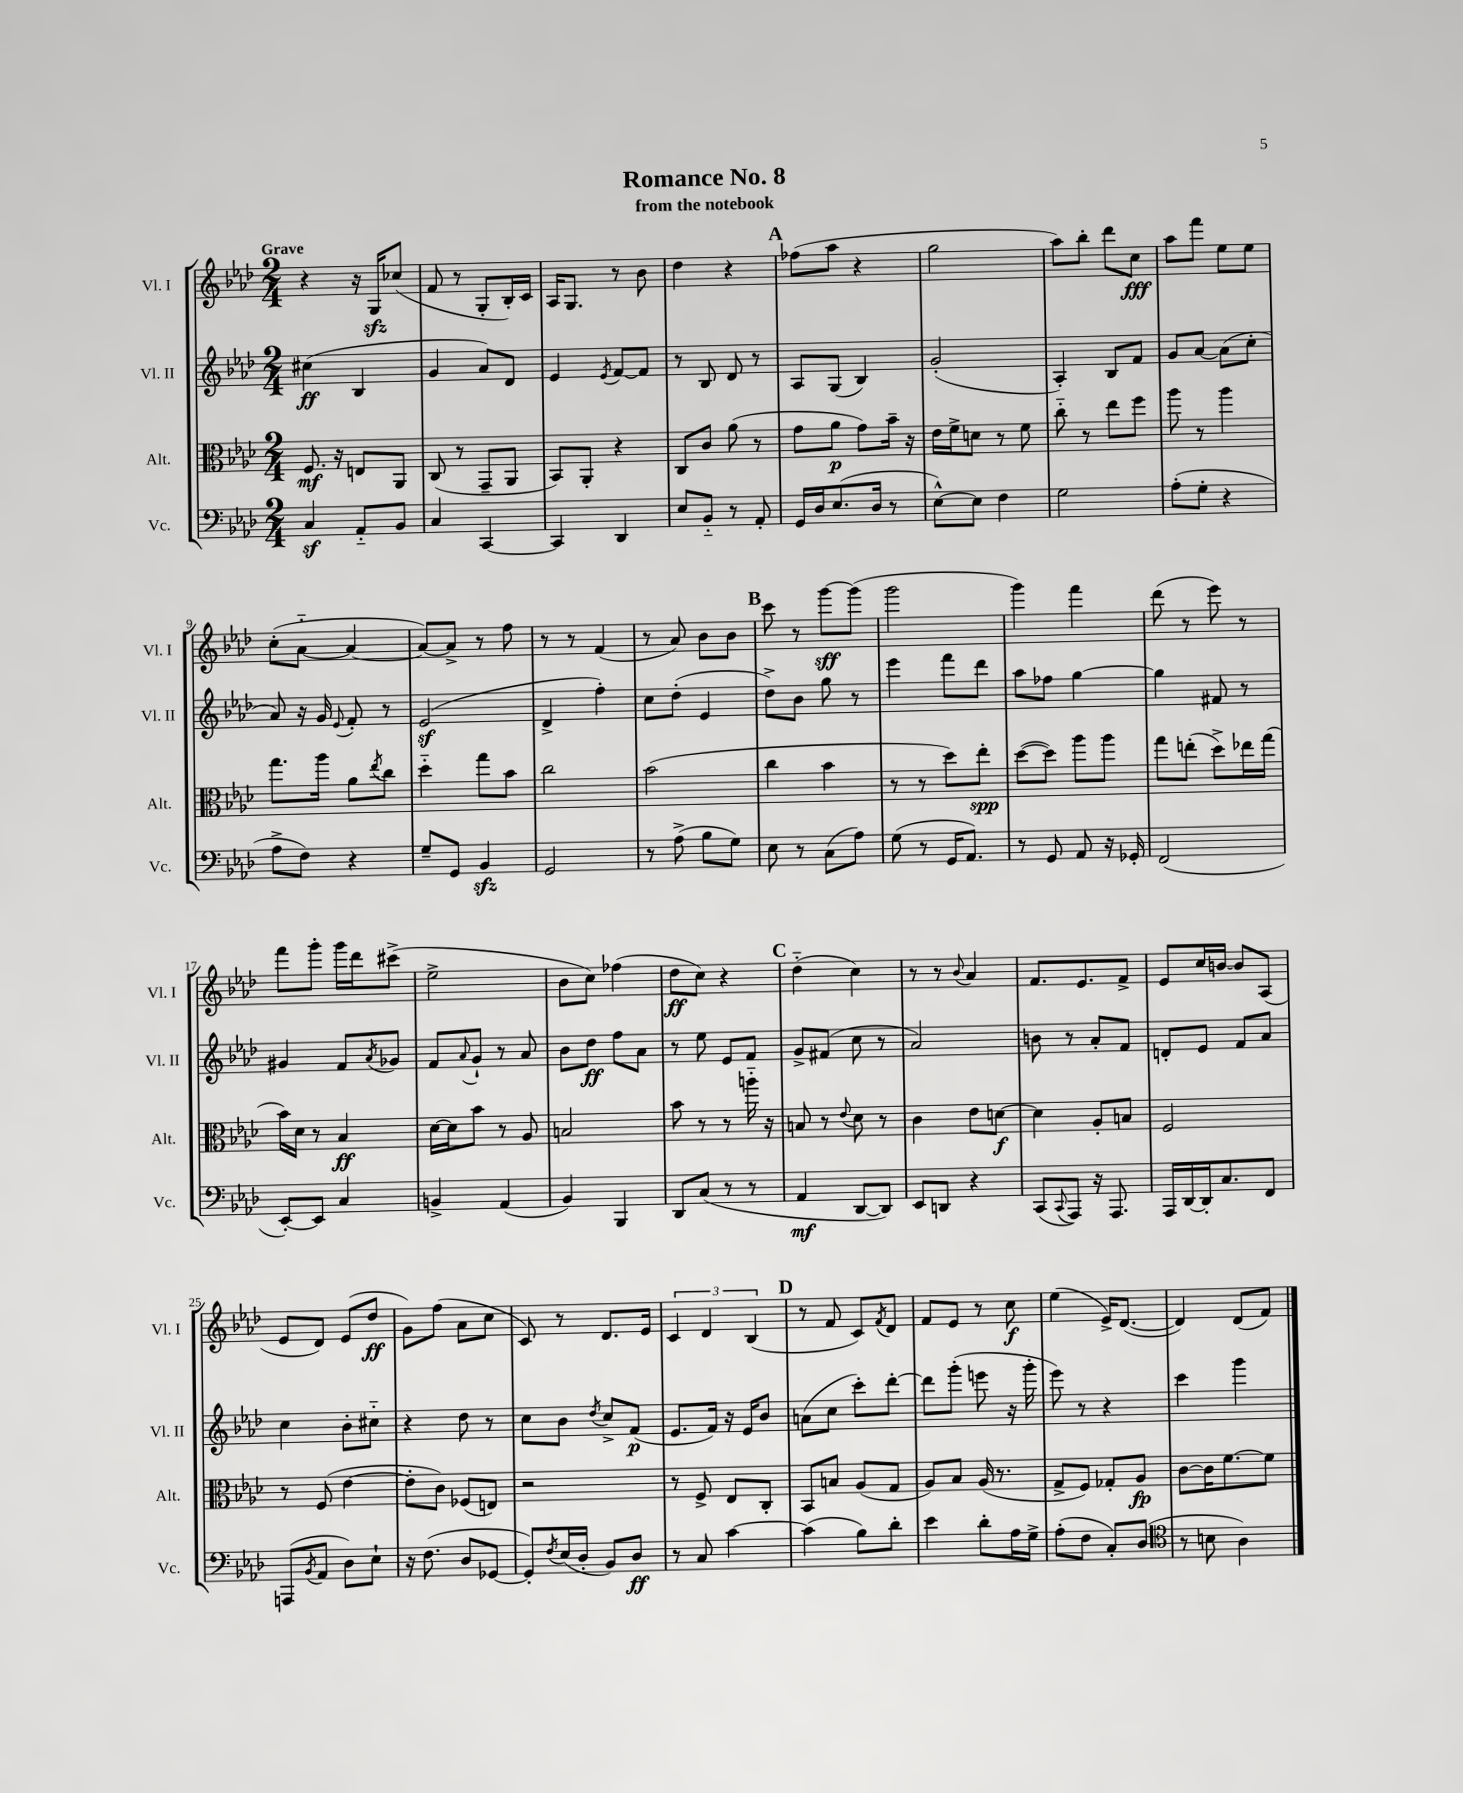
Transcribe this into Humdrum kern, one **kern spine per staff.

**kern	**dynam	**kern	**dynam	**kern	**dynam	**kern	**dynam
*part4	*part4	*part3	*part3	*part2	*part2	*part1	*part1
*staff4	*staff4	*staff3	*staff3	*staff2	*staff2	*staff1	*staff1
*I"Vc.	*	*I"Alt.	*	*I"Vl. II	*	*I"Vl. I	*
*I'Vc.	*	*I'Alt.	*	*I'Vl. II	*	*I'Vl. I	*
*clefF4	*	*clefC3	*	*clefG2	*	*clefG2	*
*k[b-e-a-d-]	*	*k[b-e-a-d-]	*	*k[b-e-a-d-]	*	*k[b-e-a-d-]	*
*M2/4	*	*M2/4	*	*M2/4	*	*M2/4	*
=1	=1	=1	=1	=1	=1	=1	=1
!	!	!	!	!	!	!LO:TX:a:B:t=Grave	!
4Cz/	.	8.F/	mf	(4cc#X\	ff	4r	.
.	.	16r	.	.	.	.	.
8AA-/L	.	8En/L	.	4B-/	.	16r	.
.	.	.	.	.	.	16Gzz/KL	.
8BB-/J	.	8AA-/J	.	.	.	(8cc-X/J	.
=2	=2	=2	=2	=2	=2	=2	=2
4C/	.	(8C/	.	4g/	.	8f/	.
.	.	8r	.	.	.	8r	.
[4CC/	.	8GG~/L	.	8a-/L)	.	8G'/L	.
.	.	8AA-/J	.	8d-/J	.	16B-'/L)	.
.	.	.	.	.	.	16c/JJ	.
=3	=3	=3	=3	=3	=3	=3	=3
4CC/]	.	8BB-/L)	.	4e-/	.	16A-/KL	.
.	.	.	.	.	.	8.G/J	.
.	.	8AA-'/J	.	.	.	.	.
.	.	.	.	8qe-/	.	.	.
4DD-/	.	4r	.	[8f/L	.	8r	.
.	.	.	.	8f/J]	.	8b-\	.
=4	=4	=4	=4	=4	=4	=4	=4
8E-/L	.	8C/L	.	8r	.	4dd-\	.
8BB-/J	.	8c/J	.	8B-/	.	.	.
8r	.	(8a-\	.	8d-/	.	4r	.
8AA-'/	.	8r	.	8r	.	.	.
!!LO:REH:place=s1:t=A
=5	=5	=5	=5	=5	=5	=5	=5
16GG/LL	.	8g\L	.	8A-/L	.	(8ff-X\L	.
16D-/J	.	.	.	.	.	.	.
(8.E-/	.	8a-\J	p	(8G/J	.	8aa-\J	.
.	.	8g\L)	.	4B-/)	.	4r	.
16D-/Jk	.	.	.	.	.	.	.
8r	.	16b-~\Jk	.	.	.	.	.
.	.	16r	.	.	.	.	.
=6	=6	=6	=6	=6	=6	=6	=6
[8E-^^\L)	.	16e-\LL	.	(2g'/	.	2gg\	.
.	.	16f^\J	.	.	.	.	.
8E-\J]	.	8dn\J	.	.	.	.	.
4F\	.	8r	.	.	.	.	.
.	.	8f\	.	.	.	.	.
=7	=7	=7	=7	=7	=7	=7	=7
2G\	.	8cc\	.	4A-'/)	.	8aa-\L)	.
.	.	8r	.	.	.	8bb-'\J	.
.	.	8ee-\L	.	8B-/L	.	8ddd-\L	.
.	.	8ff\J	.	8f/J	.	8cc\J	fff
=8	=8	=8	=8	=8	=8	=8	=8
(8A-'\L	.	8aa-\	.	8g/L	.	8aa-\L	.
8G'\J	.	8r	.	[8a-/J	.	8fff\J	.
4r	.	4aa-\	.	(8a-\L]	.	8ee-\L	.
.	.	.	.	8cc'\J	.	8ee-\J	.
!!LO:LB:g=z
=9	=9	=9	=9	=9	=9	=9	=9
8A-^\L	.	8.gg\L	.	8a-/)	.	(8cc'\L	.
8F\J)	.	.	.	16r	.	[8a-\J	.
.	.	16aa-\Jk	.	16g/	.	.	.
.	.	.	.	8qqe-/	.	.	.
4r	.	8a-\L	.	8f'/	.	4a-/_	.
.	.	8qee-/	.	.	.	.	.
.	.	8cc\J	.	8r	.	.	.
=10	=10	=10	=10	=10	=10	=10	=10
8G~/L	.	4dd-\	.	(2e-z/	.	8a-/L_)	.
8GG/J	.	.	.	.	.	8a-^/J]	.
4BB-zz/	.	8gg\L	.	.	.	8r	.
.	.	8b-\J	.	.	.	8ff\	.
=11	=11	=11	=11	=11	=11	=11	=11
2GG/	.	2cc\	.	4d-^/	.	8r	.
.	.	.	.	.	.	8r	.
.	.	.	.	4ff'\)	.	(4f/	.
=12	=12	=12	=12	=12	=12	=12	=12
8r	.	(2b-\	.	8cc\L	.	8r	.
(8A-^\	.	.	.	(8dd-'\J	.	8a-/)	.
8B-\L	.	.	.	4e-/	.	8b-\L	.
8G\J)	.	.	.	.	.	8b-\J	.
!!LO:REH:place=s1:t=B
=13	=13	=13	=13	=13	=13	=13	=13
8E-\	.	4cc\	.	8dd-^\L)	.	8ccc\	.
8r	.	.	.	8b-\J	.	8r	.
(8C\L	.	4b-\	.	8gg\	.	[8ggg\L	sff
8A-\J)	.	.	.	8r	.	(8ggg\J]	.
=14	=14	=14	=14	=14	=14	=14	=14
(8G\	.	8r	.	4eee-\	.	2ggg\	.
8r	.	8r	.	.	.	.	.
16GG/KL	.	8dd-\L)	.	8fff\L	.	.	.
8.AA-/J)	.	.	.	.	.	.	.
.	.	8ee-'\J	spp	8ddd-\J	.	.	.
=15	=15	=15	=15	=15	=15	=15	=15
8r	.	([8dd-\L	.	8aa-\L	.	4ggg\)	.
8GG/	.	8dd-\J])	.	8ff-X\J	.	.	.
8AA-/	.	8aa-\L	.	[4gg\	.	4fff\	.
16r	.	8aa-\J	.	.	.	.	.
16GG-X'/	.	.	.	.	.	.	.
=16	=16	=16	=16	=16	=16	=16	=16
(2FF/	.	8gg\L	.	4gg\]	.	(8ddd-\	.
.	.	(8een'\J	.	.	.	8r	.
.	.	8dd-^\L)	.	8f#X/	.	8eee-\)	.
.	.	16ee-X\L	.	8r	.	8r	.
.	.	(16gg\JJ	.	.	.	.	.
!!LO:LB:g=z
=17	=17	=17	=17	=17	=17	=17	=17
[8EE-'/L)	.	16b-\LL)	.	4g#X/	.	8fff\L	.
.	.	16d-\JJ	.	.	.	.	.
8EE-/J]	.	8r	.	.	.	8ggg'\J	.
4C/	.	4B-/	ff	8f/L	.	16ggg\LL	.
.	.	.	.	.	.	16ddd-\J	.
.	.	.	.	8qa-/	.	.	.
.	.	.	.	8g-X/J	.	(8ccc#X^\J	.
=18	=18	=18	=18	=18	=18	=18	=18
4BBn^/	.	[16d-\LL	.	8f/L	.	2ee-^\	.
.	.	16d-\J]	.	.	.	.	.
.	.	.	.	8qqa-/	.	.	.
.	.	8b-\J	.	8g`/J	.	.	.
(4AA-/	.	8r	.	8r	.	.	.
.	.	8A-/	.	8a-/	.	.	.
=19	=19	=19	=19	=19	=19	=19	=19
4BB-/)	.	2Bn/	.	8b-\L	.	8b-\L	.
.	.	.	.	8dd-\J	ff	8cc\J)	.
4BBB-/	.	.	.	8ff\L	.	(4ff-X\	.
.	.	.	.	8a-\J	.	.	.
=20	=20	=20	=20	=20	=20	=20	=20
8DD-/L	.	8b-\	.	8r	.	8dd-\L	ff
(8C/J	.	8r	.	8ee-\	.	8cc\J)	.
8r	.	8r	.	8e-/L	.	4r	.
8r	.	16aan\	.	8f/J	.	.	.
.	.	16r	.	.	.	.	.
!!LO:REH:place=s1:t=C
=21	=21	=21	=21	=21	=21	=21	=21
4AA-/	mf	8Bn/	.	8g^/L	.	(4dd-\	.
.	.	8r	.	(8f#X/J	.	.	.
.	.	8qqe-/	.	.	.	.	.
[8DD-/L	.	8d-\	.	8cc\	.	4cc\)	.
8DD-/J])	.	8r	.	8r	.	.	.
=22	=22	=22	=22	=22	=22	=22	=22
8EE-/L	.	4c\	.	2a-/)	.	8r	.
8DDn/J	.	.	.	.	.	8r	.
.	.	.	.	.	.	8qqb-/	.
4r	.	8e-\L	.	.	.	4a-/	.
.	.	[8dn\J	f	.	.	.	.
=23	=23	=23	=23	=23	=23	=23	=23
(8CC/L	.	4d\]	.	8bn\	.	8.f/L	.
8qqCC/	.	.	.	.	.	.	.
8AAA-/J)	.	.	.	8r	.	.	.
.	.	.	.	.	.	8.e-/	.
16r	.	8A-'/L	.	8a-'/L	.	.	.
8.AAA-/	.	.	.	.	.	.	.
.	.	8Bn/J	.	8f/J	.	8f^/J	.
=24	=24	=24	=24	=24	=24	=24	=24
16AAA-/LL	.	2F/	.	8dn'/L	.	8e-/L	.
[16DD-/	.	.	.	.	.	.	.
16DD-'/J]	.	.	.	8e-/J	.	16cc/L	.
8.C/	.	.	.	.	.	[16bn/JJ	.
.	.	.	.	8f/L	.	8b/L]	.
8FF/J	.	.	.	8a-/J	.	(8A-/J	.
!!LO:LB:g=z
=25	=25	=25	=25	=25	=25	=25	=25
(8AAAn/L	.	8r	.	4cc\	.	8e-/L	.
8qBB-/	.	.	.	.	.	.	.
8AA-/J	.	(8F/	.	.	.	8d-/J)	.
8D-\L)	.	[4e-\	.	8b-'\L	.	(8e-/L	.
8E-`\J	.	.	.	8cc#X\J	.	8dd-/J	ff
=26	=26	=26	=26	=26	=26	=26	=26
16r	.	8e-'\L]	.	4r	.	8g\L)	.
(8.F\	.	.	.	.	.	.	.
.	.	8c\J)	.	.	.	(8ff\J	.
8D-/L	.	(8F-X/L	.	8dd-\	.	8a-\L	.
[8GG-X/J	.	8En/J)	.	8r	.	8cc\J	.
=27	=27	=27	=27	=27	=27	=27	=27
8GG-'/L])	.	2r	.	8cc\L	.	8c/)	.
8qF/	.	.	.	.	.	.	.
(16E-/L	.	.	.	8b-\J	.	8r	.
16D-'/JJ	.	.	.	.	.	.	.
.	.	.	.	8qdd-/	.	.	.
8BB-/L)	.	.	.	8cc^/L	.	8.d-/L	.
8D-/J	ff	.	.	(8f/J	p	.	.
.	.	.	.	.	.	16e-/Jk	.
=28	=28	=28	=28	=28	=28	=28	=28
8r	.	8r	.	8.e-/L	.	6c/	.
8C/	.	8F^/	.	.	.	.	.
.	.	.	.	.	.	6d-/	.
.	.	.	.	16f/Jk)	.	.	.
[4c\	.	8E-/L	.	16r	.	.	.
.	.	.	.	16e-/KL	.	.	.
.	.	.	.	.	.	(6B-/	.
.	.	8C'/J	.	8b-/J	.	.	.
!!LO:REH:place=s1:t=D
=29	=29	=29	=29	=29	=29	=29	=29
(4c\]	.	8BB-/L	.	(8an\L	.	8r	.
.	.	8Bn/J	.	8cc\J	.	8f/	.
8B-\L)	.	(8A-/L	.	8ccc'\L)	.	8c/L)	.
.	.	.	.	.	.	8qf/	.
8d-'\J	.	8G/J	.	[8ddd-'\J	.	8d-/J	.
=30	=30	=30	=30	=30	=30	=30	=30
4e-\	.	8A-/L)	.	8ddd-\L]	.	8f/L	.
.	.	8B-/J	.	(8ggg'\J	.	8e-/J	.
8d-'\L	.	(16A-/	.	8eeen\	.	8r	.
.	.	8.r	.	.	.	.	.
16A-\L	.	.	.	16r	.	8cc\	f
16G^\JJ	.	.	.	16ggg'\	.	.	.
=31	=31	=31	=31	=31	=31	=31	=31
(8A-'\L	.	8G^/L	.	8eee-\)	.	(4ee-\	.
8F\J	.	8F/J)	.	8r	.	.	.
8C'/L)	.	8G-X'/L	.	4r	.	16e-^/KL)	.
.	.	.	.	.	.	([8.d-/J	.
(8D-/J	.	8A-/J	fp	.	.	.	.
=32	=32	=32	=32	=32	=32	=32	=32
*clefC4	*	*	*	*	*	*	*
8r	.	[8c\L	.	4ccc\	.	4d-/])	.
8Bn\	.	16c\K]	.	.	.	.	.
.	.	[8.f\	.	.	.	.	.
4A-\)	.	.	.	4ggg\	.	(8d-/L	.
.	.	8f\J]	.	.	.	8f/J)	.
==	==	==	==	==	==	==	==
*-	*-	*-	*-	*-	*-	*-	*-
